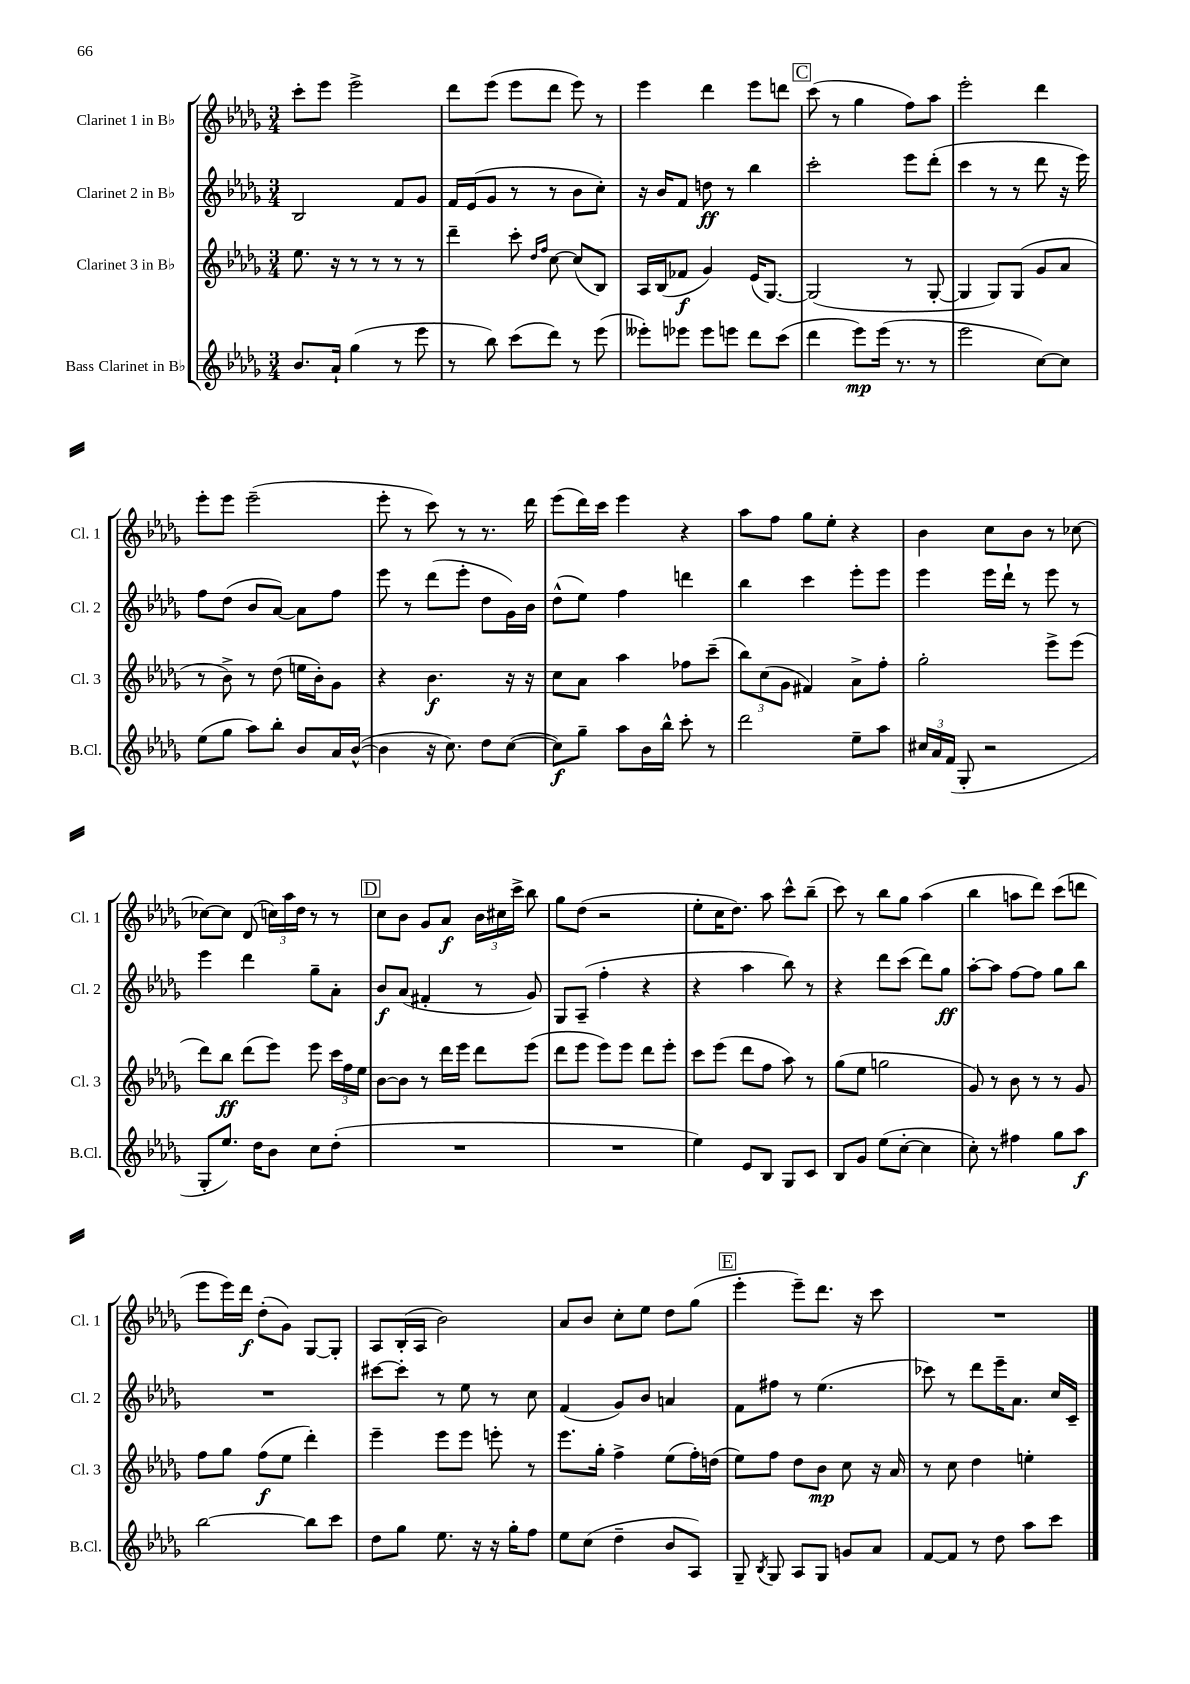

**kern	**kern	**kern	**kern
*staff4	*staff3	*staff2	*staff1
*clefG2	*clefG2	*clefG2	*clefG2
*k[b-e-a-d-g-]	*k[b-e-a-d-g-]	*k[b-e-a-d-g-]	*k[b-e-a-d-g-]
*M3/4	*M3/4	*M3/4	*M3/4
8.b-	8.ee-	2B-	8ccc'
.	.	.	8eee-
16a-`	16r	.	.
(4gg-	8r	.	2eee-^
.	8r	.	.
8r	8r	8f	.
8eee-	8r	8g-	.
=	=	=	=
8r	4ddd-~	16f	8ddd-
.	.	(16e-	.
8bb-)	.	8g-	(8eee-
(8ccc	8ccc'	8r	8eee-
.	16qqdd-	.	.
.	16qqff	.	.
8ddd-)	[8cc	8r	8ddd-
8r	(8cc]	8b-	8eee-)
(8eee-	8B-)	8cc')	8r
=	=	=	=
8eee--')	16A-	16r	4eee-
.	(16B-	16b-	.
8eee-	8f-	8f	.
8eee-	4g-)	8dd	4ddd-
8eee	.	8r	.
8ddd-	(16e-	4bb-	8eee-
.	[8.G-)	.	.
(8ccc	.	.	8ddd
=	=	=	=
4ddd-	(2G-]	2ccc'	(8ccc
.	.	.	8r
8eee-)	.	.	4gg-
(16eee-	.	.	.
8.r	.	.	.
.	8r	8eee-	8ff)
8r	[8G-'	(8ddd-'	8aa-
=	=	=	=
2eee-	4G-]	4ccc	2eee-'
.	8G-)	8r	.
.	(8G-	8r	.
[8cc)	8g-	8ddd-	4ddd-
8cc]	8a-	16r	.
.	.	16eee-)	.
=	=	=	=
(8ee-	8r	8ff	8eee-'
8gg-	8b-^)	(8dd-	8eee-
8aa-)	8r	8b-	(2eee-~
8bb-'	(8dd-	[8a-)	.
8b-	16ee	8a-]	.
.	16b-')	.	.
16a-	8g-	8ff	.
([16b-^^	.	.	.
=	=	=	=
4b-]	4r	8eee-	8eee-'
.	.	8r	8r
16r	4.b-	(8ddd-	8ccc)
8.cc)	.	.	.
.	.	8eee-'	8r
8dd-	.	8dd-	8.r
([8cc	16r	16g-)	.
.	16r	16b-	16ddd-
=	=	=	=
8cc])	8cc	(8dd-^^	(8eee-
8gg-~	8a-	8ee-)	16ddd-)
.	.	.	16ccc
8aa-	4aa-	4ff	4eee-
16b-	.	.	.
16bb-^^	.	.	.
8ccc'	8ff-	4ddd	4r
8r	(8ccc~	.	.
=	=	=	=
2ddd-	12bb-)	4bb-	8aa-
.	(12cc	.	.
.	.	.	8ff
.	12g-	.	.
.	4f#)	4ccc	8gg-
.	.	.	8ee-'
8ee-~	8a-^	8eee-'	4r
8aa-	8ff'	8eee-	.
=	=	=	=
24cc#	2gg-'	4eee-	4b-
24a-	.	.	.
(24f	.	.	.
8G-'	.	.	.
2r	.	16eee-	8cc
.	.	16ddd-`	.
.	.	8r	8b-
.	8eee-^	8eee-	8r
.	(8eee-	8r	[8cc-
=	=	=	=
8G-'	8ddd-)	4eee-	8cc-_
8.ee-)	8bb-	.	8cc-]
.	(8ddd-	4ddd-	(8d-
16dd-	.	.	.
8b-	8eee-)	.	24cc)
.	.	.	24aa-
.	.	.	24dd-
8cc	8eee-	8gg-~	8r
(8dd-'	24ccc	8a-'	8r
.	24ff	.	.
.	24ee-	.	.
=	=	=	=
2.r	[8b-	8b-	8cc
.	8b-]	(8a-	8b-
.	8r	4f#'	8g-
.	16ddd-	.	8a-
.	16eee-	.	.
.	8ddd-	8r	24b-
.	.	.	24cc#
.	.	.	24ccc^
.	(8eee-	8g-)	8bb-
=	=	=	=
2.r	8ddd-	8G-	8gg-
.	8eee-	(8A-~	(8dd-
.	8eee-)	4ff'	2r
.	8eee-	.	.
.	8ddd-	4r	.
.	8eee-'	.	.
=	=	=	=
4ee-)	8ccc	4r	8ee-'
.	(8eee-	.	16cc
.	.	.	8.dd-)
8e-	8ddd-	4aa-	.
8B-	8ff	.	8aa-
8G-	8aa-)	8bb-)	8ccc^^
8c	8r	8r	(8bb-~
=	=	=	=
8B-	(8gg-	4r	8ccc)
8g-	8ee-	.	8r
(8ee-	2gg	8ddd-	8bb-
[8cc'	.	(8ccc	8gg-
4cc]	.	8ddd-)	(4aa-
.	.	8gg-	.
=	=	=	=
8cc')	8g-)	[8aa-'	4bb-
8r	8r	8aa-]	.
4ff#	8b-	[8ff	8aa
.	8r	8ff]	8ddd-)
8gg-	8r	8gg-	(8ccc
8aa-	8g-	8bb-	8ddd
=	=	=	=
[2bb-	8ff	2.r	8eee-
.	8gg-	.	16eee-)
.	.	.	16ddd-
.	(8ff	.	(8dd-'
.	8ee-	.	8g-)
8bb-]	4ddd-')	.	[8G-
8ccc	.	.	8G-']
=	=	=	=
8dd-	4eee-~	[8ccc#	8A-
8gg-	.	8ccc#']	(16B-'
.	.	.	16A-
8.ee-	8eee-	8r	2b-)
.	8eee-	8ee-	.
16r	.	.	.
16r	8eee'	8r	.
16gg-'	.	.	.
8ff	8r	8cc	.
=	=	=	=
8ee-	8.eee-	(4f	8a-
(8cc	.	.	8b-
.	16gg-'	.	.
4dd-~	4ff^	8g-)	8cc'
.	.	8b-	8ee-
8b-	(8ee-	4a	8dd-
8A-)	16ff')	.	(8gg-
.	(16dd	.	.
=	=	=	=
8G-~	8ee-)	8f	4eee-'
8qB-	.	.	.
8G-	8ff	8ff#	.
8A-	8dd-	8r	8eee-~)
8G-	8b-	(4.ee-	8.ddd-
8g	8cc	.	.
.	.	.	16r
8a-	16r	.	8ccc
.	16a-	.	.
=	=	=	=
[8f	8r	8ccc-)	2.r
8f]	8cc	8r	.
8r	4dd-	8ddd-	.
8dd-	.	16eee-~	.
.	.	8.a-	.
8aa-	4ee'	.	.
8ccc	.	16cc	.
.	.	16c~	.
==	==	==	==
*-	*-	*-	*-
